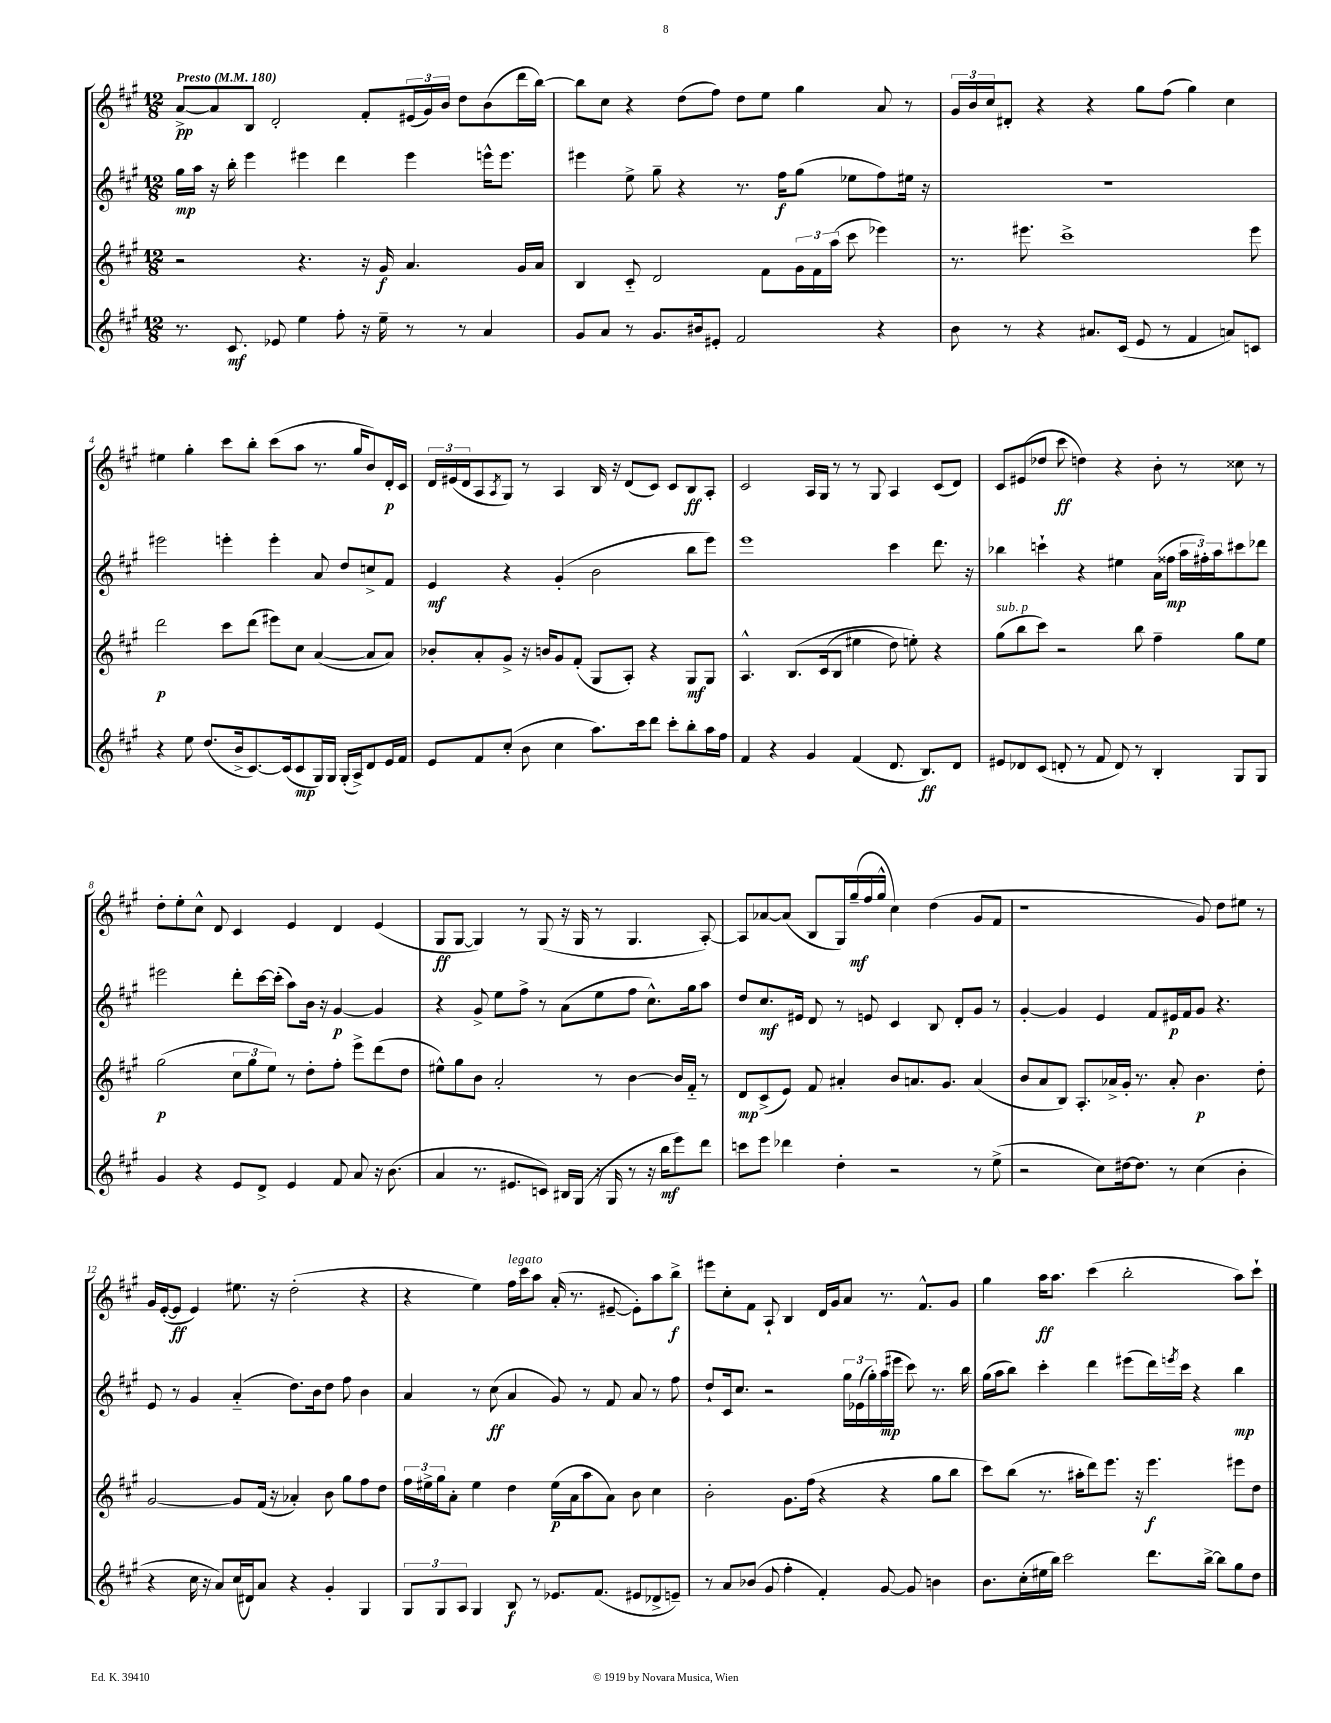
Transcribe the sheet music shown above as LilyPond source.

<<
\new StaffGroup <<
\new Staff = "s0" {
    \clef treble \key a \major \numericTimeSignature \time 12/8 \tempo "Presto" 4 = 180
    a'8~->\pp a'8 b8 d'2-. fis'8-. \tuplet 3/2 { eis'16( gis'16) b'16 } d''8 b'8( d'''16 b''16~) |
    b''8 cis''8 r4 d''8( fis''8) d''8 e''8 gis''4 a'8 r8 |
    \tuplet 3/2 { gis'16 b'16 cis''16 } dis'8-. r4 r4 gis''8 fis''8( gis''4) cis''4 |
    eis''4 gis''4-. cis'''8 b''8-. cis'''8( a''8 r8. gis''16 b'8) d'16-.\p cis'16 |
    \tuplet 3/2 { d'16 eis'16( d'16 } a8 \acciaccatura { a8 } gis8) r8 a4 b16 r16 d'8( cis'8) cis'8 b8\ff a8-. |
    cis'2 a16 gis16 r8 r8 gis8 a4 cis'8( d'8) |
    cis'8 eis'8( des''8 cis'''8\ff d''4) r4 b'8-. r8 cisis''8 r8 |
    d''8-. e''8-. cis''8-^ d'8 cis'4 e'4 d'4 e'4( |
    gis8\ff gis8~ gis4) r8 gis8( r16 gis16 r8 gis4. a8~-.) |
    a8 aes'8~ aes'8( b8 gis16) gis''16--\mf( fis''16 gis''16-^ cis''4) d''4( gis'8 fis'8 |
    r1 gis'8) d''8 eis''8 r8 |
    gis'16 e'16~-.( e'8\ff e'4) eis''8. r16 d''2-.( r4 |
    r4 e''4) fis''16^\markup { \italic "legato" } cis'''16 a''8 a'16-.( r8. eis'8~-- eis'8-.) a''8 b''8->\f |
    eis'''8 cis''8-. fis'8 a8-! b4 d'16 gis'16 a'8 r8. fis'8.-^ gis'8 |
    gis''4 a''16\ff a''8. cis'''4( b''2-. a''8) cis'''8-! \bar "|." |
}
\new Staff = "s1" {
    \clef treble \key a \major \numericTimeSignature \time 12/8
    gis''16\mp a''16 r16 b''16-. e'''4 eis'''4 d'''4 eis'''4 e'''16-^ e'''8. |
    eis'''4 e''8-> gis''8-- r4 r8. fis''16\f gis''8( ees''8 fis''8) eis''16 r16 |
    R1. |
    eis'''2 e'''4-. e'''4-. a'8 d''8 c''8-> fis'8 |
    e'4\mf r4 gis'4-.( b'2 b''8 e'''8) |
    e'''1 cis'''4 d'''8. r16 |
    bes''4 c'''4-! r4 eis''4 a'16( fisis''16\mp \tuplet 3/2 { a''16 fis''16-.) a''16 } cis'''8 des'''8 |
    eis'''2 d'''8-. cis'''16~ cis'''16-.( a''8) b'16 r16 gis'4~\p gis'4 |
    r4 gis'8-> e''8 fis''8-> r8 a'8( e''8 fis''8 cis''8.-^) gis''16 a''8 |
    d''8 cis''8.\mf eis'16 d'8 r8 e'8 cis'4 b8 d'8-. gis'8 r8 |
    gis'4~-. gis'4 e'4 fis'8 eis'16\p fis'16 gis'8 r4. |
    e'8 r8 gis'4 a'4-_( d''8.) b'16 d''8 fis''8 b'4 |
    a'4 r8 cis''8\ff( a'4 gis'8) r8 fis'8 a'8 r8 fis''8 |
    d''8-! cis'16 cis''8. r2 \tuplet 3/2 { gis''16 ees'16( gis''16-.) } a''16\mp( eis'''16 cis'''8) r8. b''16 |
    gis''16( a''16 b''8) cis'''4-. d'''4 eis'''8( d'''16) \acciaccatura { e'''8 } cis'''16 r4 b''4\mp \bar "|." |
}
\new Staff = "s2" {
    \clef treble \key a \major \numericTimeSignature \time 12/8
    r2 r4. r16 gis'16\f a'4. gis'16 a'16 |
    b4 cis'8-_ d'2 fis'8 \tuplet 3/2 { gis'16 fis'16 a''16( } cis'''8 ees'''4) |
    r8. eis'''8. cis'''1-> eis'''8 |
    d'''2\p cis'''8 d'''8( eis'''8) cis''8 a'4~( a'8 a'8) |
    bes'8-. a'8-. gis'8-> r16 b'16 gis'8 fis'8-.( gis8 a8-.) r4 gis8\mf gis8 |
    a4.-^ b8.\( cis'16( b8 eis''4 d''8) e''8-.\) r4 |
    gis''8^\markup { \italic "sub. p" }( b''8 cis'''8) r2 b''8 fis''4-- gis''8 e''8 |
    gis''2\p( \tuplet 3/2 { cis''8 gis''8 e''8) } r8 d''8-. fis''8-. e'''8-> d'''8( d''8 |
    eis''8-^) gis''8 b'8 a'2-. r8 b'4~ b'16 fis'16-_ r8 |
    d'8\mp cis'8->( e'8) fis'8 ais'4-. b'8 a'8. gis'8. a'4( |
    b'8 a'8 b8) a8.-. aes'16-> gis'16-. r8. aes'8-. b'4.\p d''8-. |
    gis'2~ gis'8 fis'16( r16 aes'4-.) b'8 gis''8 fis''8 d''8 |
    \tuplet 3/2 { fis''16 eis''16-> gis''16 } a'8-. eis''4 d''4 eis''16\p( a'16 a''8 a'8) b'8 cis''4 |
    b'2-. gis'8. fis''16( r4 r4 gis''8 b''8 |
    cis'''8) b''8( r8. ais''16-. d'''8) e'''8. r16 e'''4.\f eis'''8 d''8 \bar "|." |
}
\new Staff = "s3" {
    \clef treble \key a \major \numericTimeSignature \time 12/8
    r8. cis'8.\mf ees'8 e''4 fis''8-. r16 e''16-- r8 r8 a'4 |
    gis'8 a'8 r8 gis'8. bis'16 eis'8-. fis'2 r4 |
    b'8 r8 r4 ais'8. cis'16( e'8 r8 fis'4 a'8) c'8 |
    r4 e''8 d''8.( b'16-> cis'8.~) cis'16( cis'8\mp gis16) gis16 gis16-.( a16->) d'8 e'16 fis'16 |
    e'8 fis'8 cis''8-.( b'8 cis''4 a''8.) cis'''16 d'''8 cis'''8-. b''8-. a''16 fis''16 |
    fis'4 r4 gis'4 fis'4( d'8. b8.\ff) d'8 |
    eis'8 des'8 cis'8( d'8-. r8 fis'8 d'8) r8 b4-. gis8 gis8 |
    gis'4 r4 e'8 d'8-> e'4 fis'8 a'8 r16 b'8.( |
    a'4 r8. eis'8. c'8) bis16 gis16( r16 gis16 r8 r16 b''16\mf e'''8) d'''8 |
    c'''8 e'''8 des'''4 d''4-. r2 r8 e''8->( |
    r2 cis''8) dis''16~ dis''8. r8 cis''4( b'4-. |
    r4 cis''16 r16 a'8) cis''16( dis'16) a'8 r4 gis'4-. gis4 |
    \tuplet 3/2 { gis8 gis8 a8 } gis4 b8\f r8 ees'8. fis'8.( eis'8 des'8-> e'8--) |
    r8 a'8 bes'8( gis'8 fis''4-. fis'4-.) gis'8~ gis'8 b'4 |
    b'8. cis''16-.( eis''16 b''16) cis'''2 d'''8. b''16~-> b''8 gis''8 d''8 \bar "|." |
}
>>
>>
